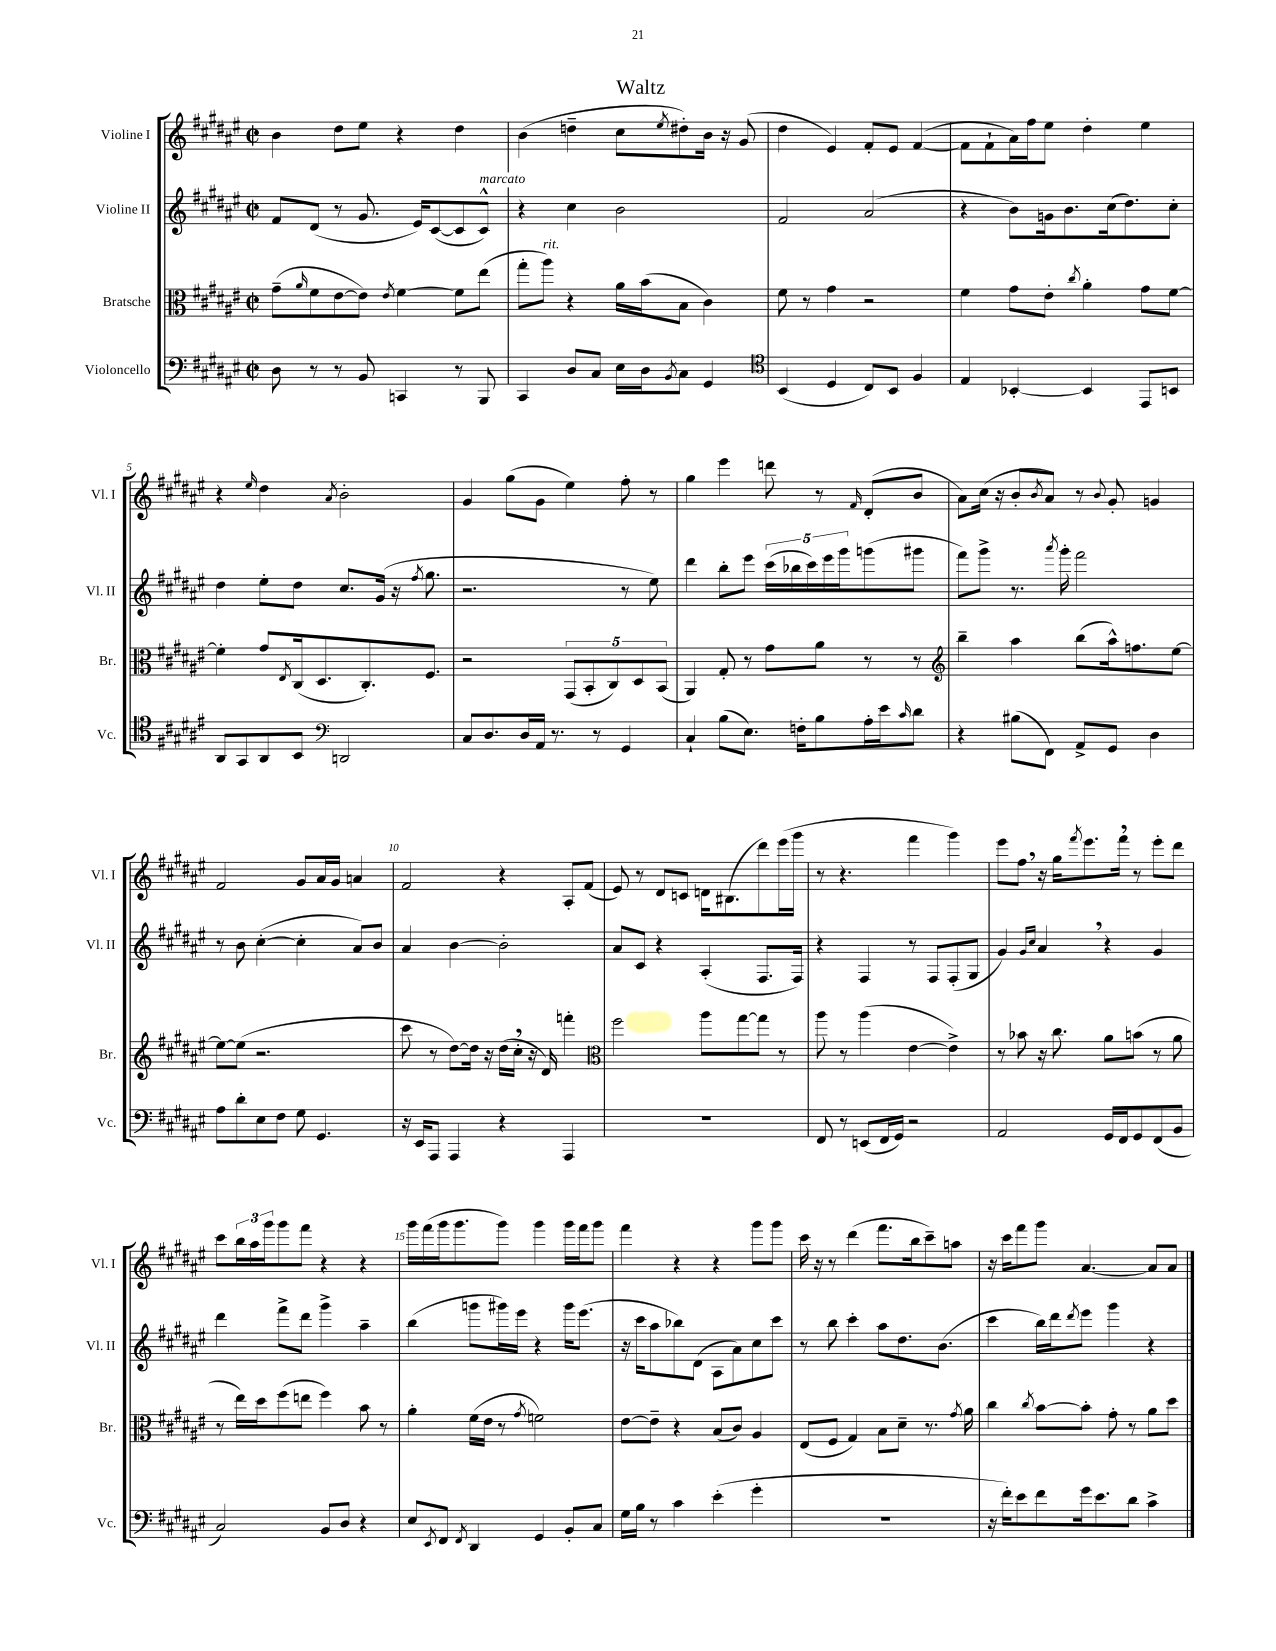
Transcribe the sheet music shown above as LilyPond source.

\header { title = "Waltz" }
<<
\new StaffGroup <<
\new Staff = "s0" \with { instrumentName = "Violine I" shortInstrumentName = "Vl. I" } {
    \clef treble \key fis \major \defaultTimeSignature \time 2/2
    b'4 dis''8 eis''8 r4 dis''4 |
    b'4( d''4-- cis''8 \acciaccatura { eis''8 } dis''8-.) b'16 r16 gis'8( |
    dis''4 eis'4) fis'8-. eis'8 fis'4~( |
    fis'8 fis'8-! ais'16) fis''16 eis''8 dis''4-. eis''4 |
    r4 \grace { eis''16 } dis''4 \acciaccatura { ais'8 } b'2-. |
    gis'4 gis''8( gis'8 eis''4) fis''8-. r8 |
    gis''4 eis'''4 d'''8 r8 \grace { fis'16 } dis'8-.( b'8 |
    ais'8) cis''16( r16 b'8-. \acciaccatura { b'8 } ais'8) r8 \appoggiatura { b'8 } gis'8-. g'4 |
    fis'2 gis'8 ais'16 gis'16 a'4 |
    fis'2 r4 ais8-. fis'8( |
    eis'8) r8 dis'8 c'8 d'16 bis8.( dis'''8) eis'''16( gis'''16 |
    r8 r4. fis'''4 gis'''4) |
    eis'''8 fis''8 \breathe r16 gis''16 \acciaccatura { fis'''8 } eis'''8. fis'''16 \breathe r8 eis'''8-. dis'''8 |
    cis'''8 \tuplet 3/2 { b''16 ais''16 gis'''16 } gis'''8 fis'''8 r4 r4 |
    gis'''16 fis'''16( gis'''16 gis'''8. gis'''8) gis'''4 gis'''16 fis'''16 gis'''8 |
    fis'''4 r4 r4 gis'''8 gis'''8 |
    cis'''16 r16 r8 dis'''4( fis'''8. b''16 cis'''8--) a''8 |
    r16 cis'''16 fis'''8 gis'''8 ais'4.~ ais'8 ais'8 \bar "|." |
}
\new Staff = "s1" \with { instrumentName = "Violine II" shortInstrumentName = "Vl. II" } {
    \clef treble \key fis \major \defaultTimeSignature \time 2/2
    fis'8 dis'8( r8 gis'8. eis'16) cis'8~( cis'8 cis'8-^^\markup { \italic "marcato" }) |
    r4 cis''4 b'2 |
    fis'2 ais'2( |
    r4 b'8) g'16 b'8. cis''16( dis''8.) cis''8-. |
    dis''4 eis''8-. dis''8 cis''8. gis'16( r16 \acciaccatura { fis''8 } gis''8. |
    r2. r8 eis''8) |
    dis'''4 b''8-. eis'''8 \tuplet 5/4 { cis'''16( bes''16 cis'''16) eis'''16 gis'''16 } g'''8( gis'''8 |
    fis'''8) gis'''8-> r8. \acciaccatura { ais'''8 } gis'''16-. fis'''2 |
    r8 b'8 cis''4~-.( cis''4-. ais'8) b'8 |
    ais'4 b'4~ b'2-. |
    ais'8 cis'8 r4 ais4-.( fis8. fis16) |
    r4 fis4 r8 fis8 fis8-.( gis8 |
    gis'4) \grace { gis'16 cis''16 } ais'4 \breathe r4 gis'4 |
    dis'''4 fis'''8-> dis'''8 gis'''4-> ais''4-- |
    b''4( g'''8 gis'''16) eis'''16 r4 gis'''16 eis'''8.( |
    r16 cis'''16 ais''8 bes''8) dis'8( ais8 ais'8) cis''8 cis'''8 |
    r8 b''8 cis'''4-. ais''8 dis''8. b'8.( |
    cis'''4 b''16) dis'''16 \acciaccatura { dis'''8 } eis'''8 gis'''4 r4 \bar "|." |
}
\new Staff = "s2" \with { instrumentName = "Bratsche" shortInstrumentName = "Br." } {
    \clef alto \key fis \major \defaultTimeSignature \time 2/2
    gis'8--( \grace { ais'16 } fis'8 eis'8~ eis'8) \acciaccatura { eis'8 } fis'4~ fis'8 eis''8( |
    gis''8-. ais''8^\markup { \italic "rit." }) r4 ais'16 b'16( b8 cis'4) |
    fis'8 r8 gis'4 r2 |
    fis'4 gis'8 eis'8-. \acciaccatura { cis''8 } ais'4-. gis'8 fis'8~ |
    fis'4-. gis'8 \acciaccatura { eis8 } cis16( dis8. cis8.-.) fis8. |
    r2 \tuplet 5/4 { gis,8( b,8-. cis8) dis8 b,8( } |
    ais,4) gis8-. r8 gis'8 ais'8 r8 r8 |
    \clef treble b''4-- ais''4 b''8( ais''16-^) f''8. eis''8~ |
    eis''8~ eis''8( r2. |
    cis'''8 r8 dis''8~) dis''16 r16 dis''16( cis''16-. \breathe r16 dis'16) f'''4-. |
    \clef alto fis''2 ais''8 gis''8~ gis''8 r8 |
    ais''8 r8 ais''4( eis'4~ eis'4->) |
    r8 bes'8 r16 cis''8. ais'8 b'8( r8 ais'8 |
    r8 eis''16) dis''16 fis''8( e''8 fis''4) b'8 r8 |
    ais'4-. fis'16( eis'16 r8 \acciaccatura { gis'8 } f'2) |
    eis'8~ eis'8-- r4 b8( cis'8) ais4 |
    eis8( fis8 gis4) b8 dis'8-- r8. \acciaccatura { gis'8 } ais'16 |
    cis''4 \acciaccatura { cis''8 } b'8~ b'8-. gis'8-. r8 ais'8 dis''8 \bar "|." |
}
\new Staff = "s3" \with { instrumentName = "Violoncello" shortInstrumentName = "Vc." } {
    \clef bass \key fis \major \defaultTimeSignature \time 2/2
    dis8 r8 r8 b,8 c,4 r8 b,,8 |
    cis,4 dis8 cis8 eis16 dis16 \acciaccatura { b,8 } cis8 gis,4 |
    \clef tenor b,4( dis4 cis8) b,8 fis4 |
    eis4 bes,4~-. bes,4 eis,8 b,8 |
    ais,8 gis,8 ais,8 b,8 \clef bass d,2 |
    cis8 dis8. dis16 ais,16 r8. r8 gis,4 |
    cis4-! b8( eis8.) f16-. b8 ais16-. eis'16 \grace { cis'16 } dis'8 |
    r4 bis8( fis,8) ais,8-> gis,8 dis4 |
    ais8 dis'8-. eis8 fis8 gis8 gis,4. |
    r16 eis,16 ais,,8 ais,,4 r4 ais,,4 |
    R1 |
    fis,8 r8 e,8( fis,16 gis,16) r2 |
    ais,2 gis,16 fis,16 gis,8 fis,8( b,8 |
    cis2) b,8 dis8 r4 |
    eis8 \acciaccatura { eis,8 } fis,8 \acciaccatura { fis,8 } dis,4 gis,4 b,8-. cis8 |
    gis16 b16 r8 cis'4 eis'4-.( gis'4-. |
    R1 |
    r16 fis'16-.) eis'8 fis'8 gis'16 eis'8. dis'8 cis'4-> \bar "|." |
}
>>
>>
\layout { \context { \Score \override BarNumber.break-visibility = ##(#f #t #t) barNumberVisibility = #(every-nth-bar-number-visible 5) } }
